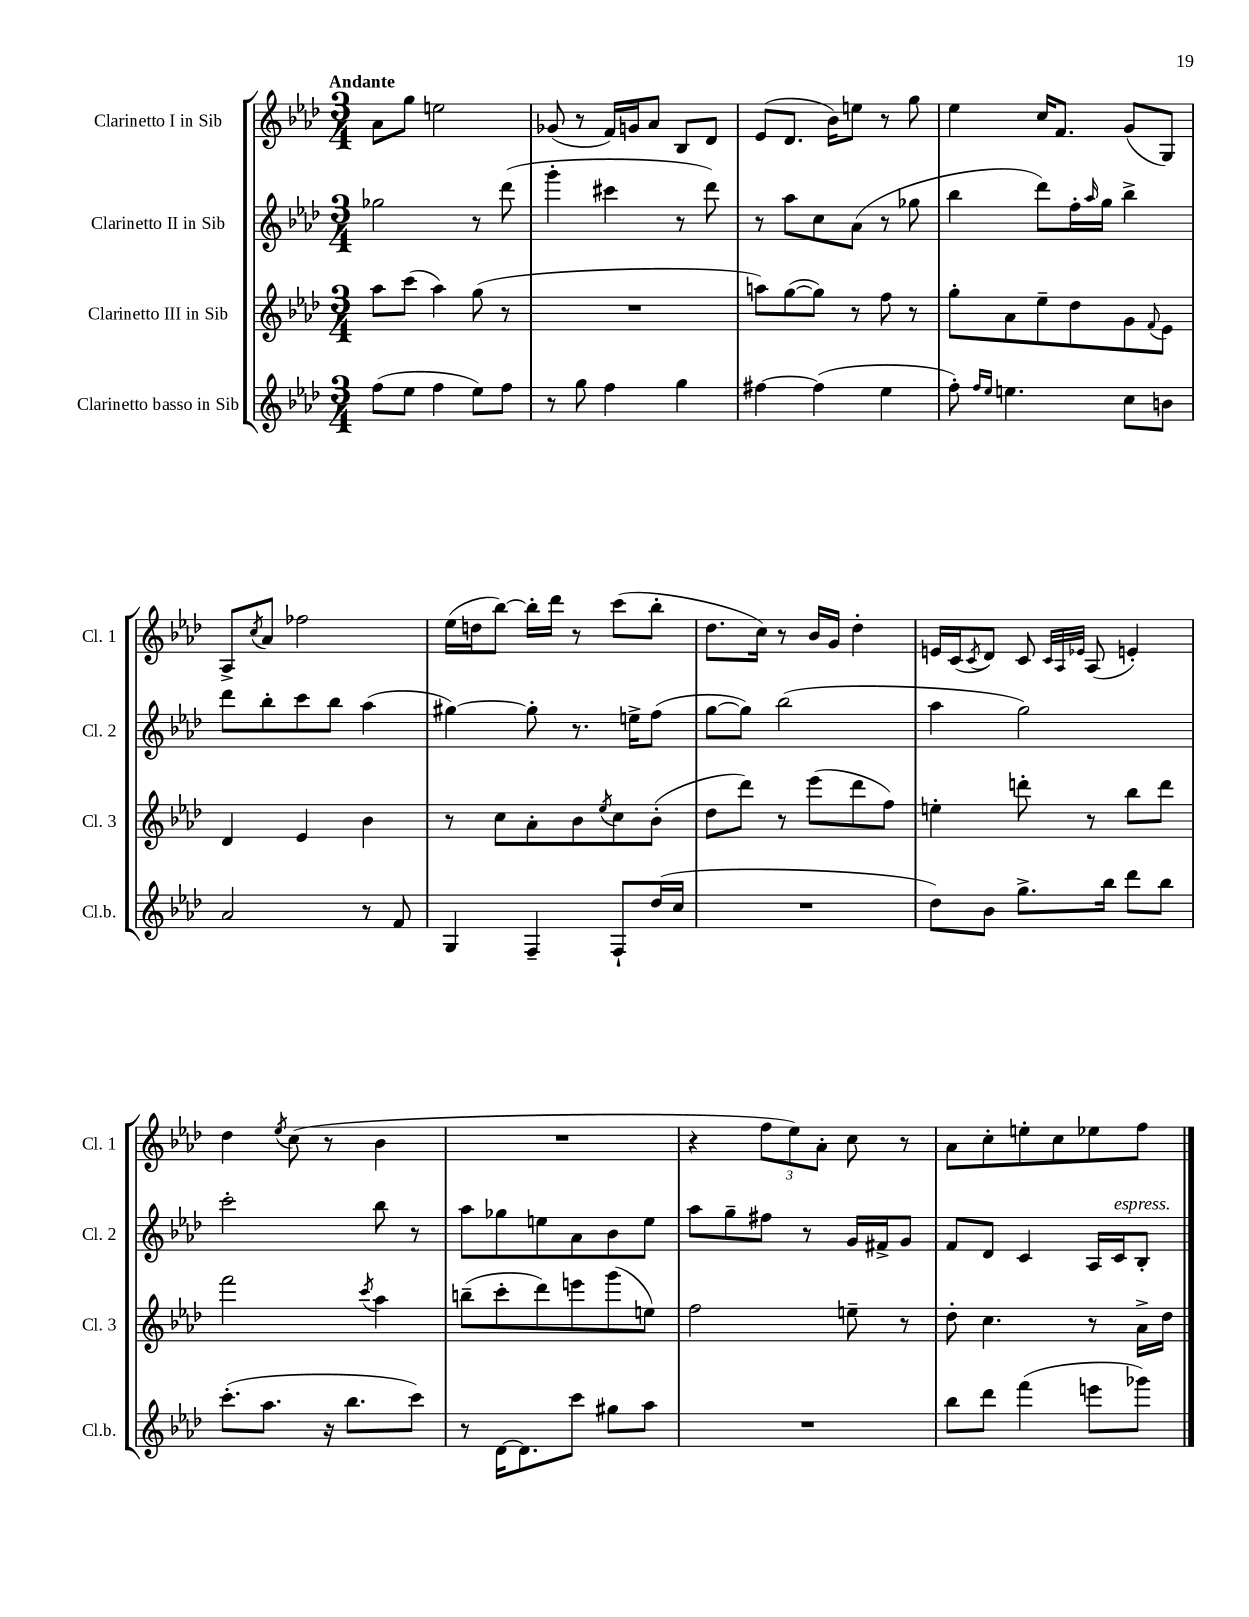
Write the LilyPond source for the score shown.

<<
\new StaffGroup <<
\new Staff = "s0" \with { instrumentName = "Clarinetto I in Sib" shortInstrumentName = "Cl. 1" } {
    \clef treble \key aes \major \numericTimeSignature \time 3/4 \tempo "Andante"
    aes'8 g''8 e''2 |
    ges'8( r8 f'16) g'16 aes'8 bes8 des'8 |
    ees'8( des'8. bes'16) e''8 r8 g''8 |
    ees''4 c''16 f'8. g'8( g8) |
    aes8-> \acciaccatura { c''8 } aes'8 fes''2 |
    ees''16( d''16 bes''8~) bes''16-. des'''16 r8 c'''8( bes''8-. |
    des''8. c''16) r8 bes'16 g'16 des''4-. |
    e'16 c'16( \acciaccatura { c'8 } des'8) c'8 \grace { c'32 aes32 ees'32 } aes8( e'4-.) |
    des''4 \acciaccatura { ees''8 } c''8( r8 bes'4 |
    R2. |
    r4 \tuplet 3/2 { f''8 ees''8) aes'8-. } c''8 r8 |
    aes'8 c''8-. e''8-. c''8 ees''8 f''8 \bar "|." |
}
\new Staff = "s1" \with { instrumentName = "Clarinetto II in Sib" shortInstrumentName = "Cl. 2" } {
    \clef treble \key aes \major \numericTimeSignature \time 3/4
    ges''2 r8 des'''8( |
    g'''4-. cis'''4 r8 des'''8) |
    r8 aes''8 c''8 aes'8( r8 ges''8 |
    bes''4 des'''8) f''16-. \grace { aes''16 } g''16 bes''4-> |
    des'''8 bes''8-. c'''8 bes''8 aes''4( |
    gis''4~) gis''8-. r8. e''16-> f''8( |
    g''8~ g''8) bes''2( |
    aes''4 g''2) |
    c'''2-. bes''8 r8 |
    aes''8 ges''8 e''8 aes'8 bes'8 e''8 |
    aes''8 g''8-- fis''8 r8 g'16 fis'16-> g'8 |
    f'8 des'8 c'4 aes16 c'16^\markup { \italic "espress." } bes8-. \bar "|." |
}
\new Staff = "s2" \with { instrumentName = "Clarinetto III in Sib" shortInstrumentName = "Cl. 3" } {
    \clef treble \key aes \major \numericTimeSignature \time 3/4
    aes''8 c'''8( aes''4) g''8( r8 |
    R2. |
    a''8) g''8~( g''8) r8 f''8 r8 |
    g''8-. aes'8 ees''8-- des''8 g'8 \appoggiatura { f'8 } ees'8 |
    des'4 ees'4 bes'4 |
    r8 c''8 aes'8-. bes'8 \acciaccatura { ees''8 } c''8 bes'8-.( |
    des''8 des'''8) r8 ees'''8( des'''8 f''8) |
    e''4-. d'''8-. r8 bes''8 d'''8 |
    f'''2 \acciaccatura { c'''8 } aes''4 |
    b''8--( c'''8-. des'''8) e'''8 g'''8( e''8) |
    f''2 e''8-- r8 |
    des''8-. c''4. r8 aes'16-> des''16 \bar "|." |
}
\new Staff = "s3" \with { instrumentName = "Clarinetto basso in Sib" shortInstrumentName = "Cl.b." } {
    \clef treble \key aes \major \numericTimeSignature \time 3/4
    f''8( ees''8 f''4 ees''8) f''8 |
    r8 g''8 f''4 g''4 |
    fis''4~ fis''4( ees''4 |
    f''8-.) \grace { f''16 ees''16 } e''4. c''8 b'8 |
    aes'2 r8 f'8 |
    g4 f4-- f8-! des''16( c''16 |
    R2. |
    des''8) bes'8 g''8.-> bes''16 des'''8 bes''8 |
    c'''8.-.( aes''8. r16 bes''8. c'''8) |
    r8 des'16~ des'8. c'''8 gis''8 aes''8 |
    R2. |
    bes''8 des'''8 f'''4( e'''8 ges'''8) \bar "|." |
}
>>
>>
\layout { \context { \Score \remove "Bar_number_engraver" } }
